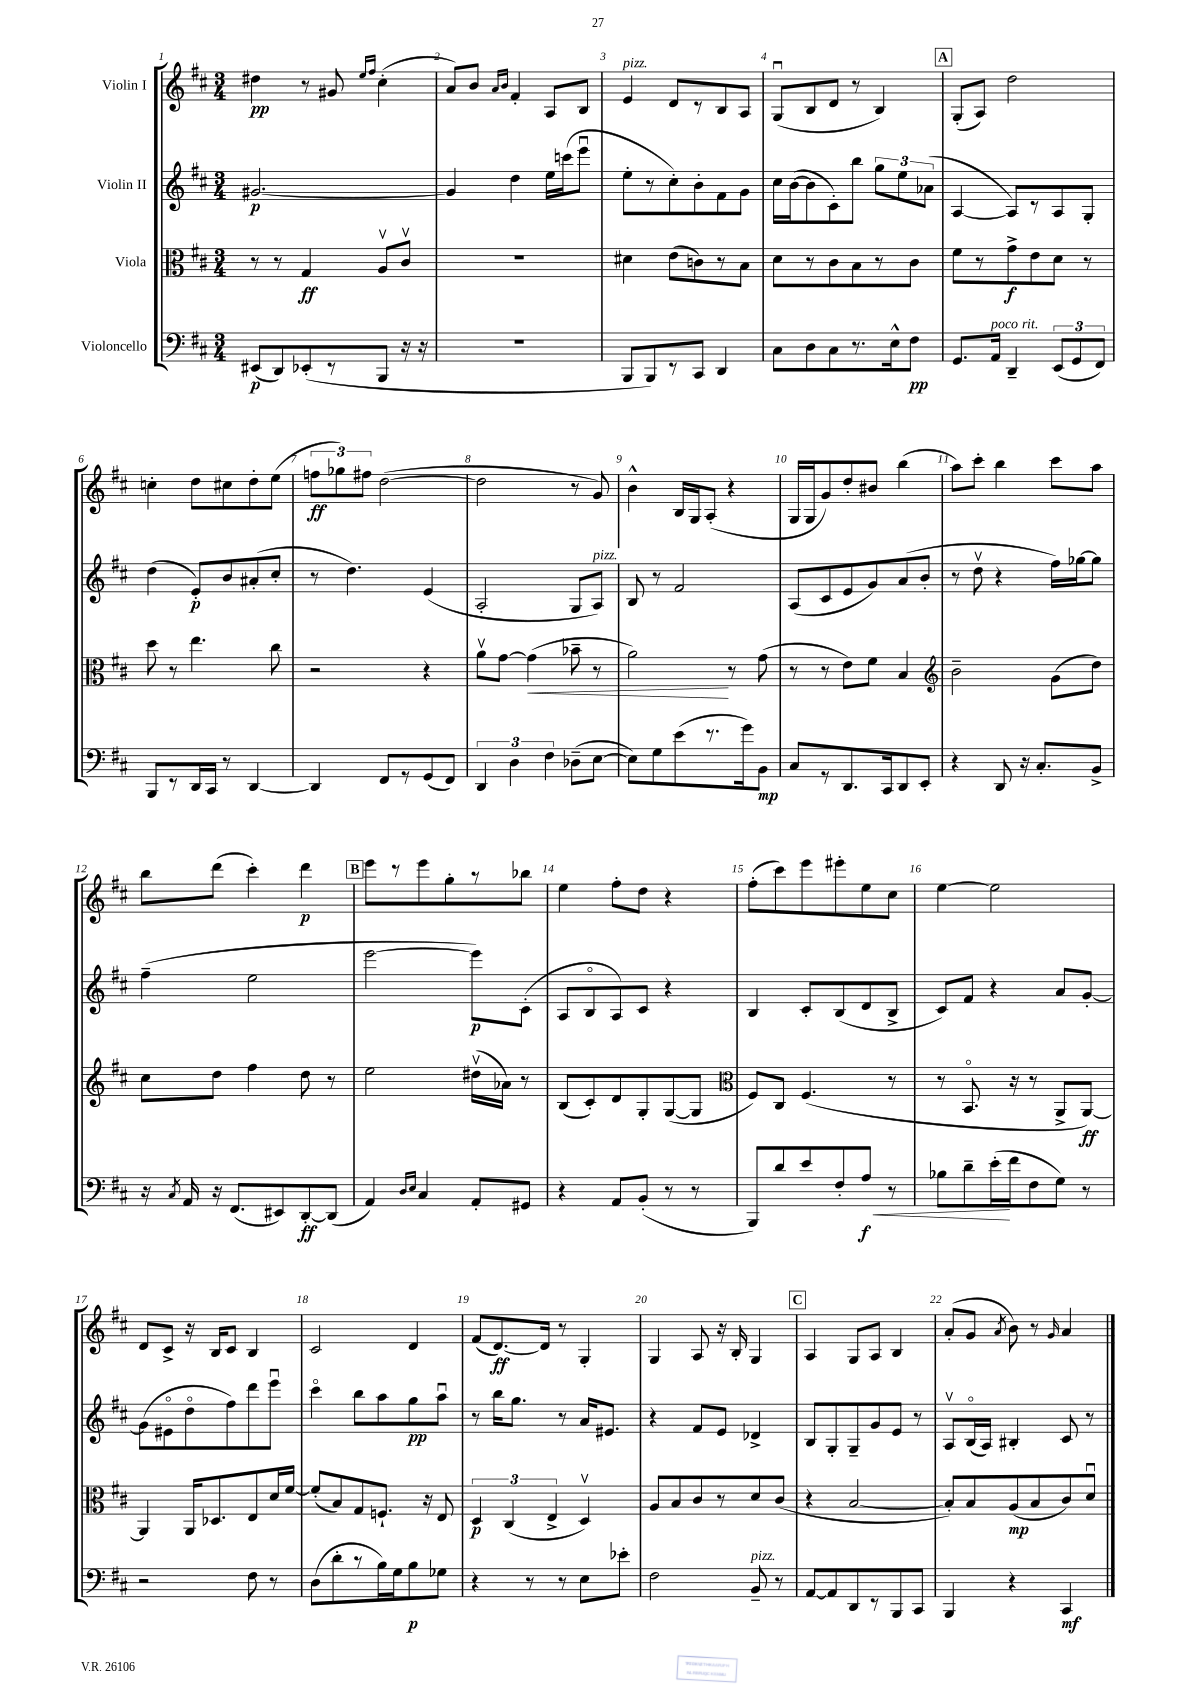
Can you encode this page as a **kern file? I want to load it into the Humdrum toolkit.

**kern	**kern	**kern	**kern
*staff4	*staff3	*staff2	*staff1
*clefF4	*clefC3	*clefG2	*clefG2
*k[f#c#]	*k[f#c#]	*k[f#c#]	*k[f#c#]
*M3/4	*M3/4	*M3/4	*M3/4
(8EE#	8r	[2.g#	4dd#
8DD)	8r	.	.
(8EE-'	4G	.	8r
8r	.	.	8g#
.	.	.	16qqee
.	.	.	16qqff#
8BBB	8Av	.	(4cc#'
16r	8c#v	.	.
16r	.	.	.
=	=	=	=
2.r	2.r	4g#]	8a)
.	.	.	8b
.	.	.	16qqa
.	.	.	16qqb
.	.	4dd	4f#'
.	.	16ee	8A
.	.	(16ccc	.
.	.	8eeeu	8B
=	=	=	=
8BBB	4d#	8ee'	4e
8BBB)	.	8r	.
8r	(8e	8cc#')	8d
8CC#	8c)	8b'	8r
4DD	8r	8f#	8B
.	8B	8g	8A
=	=	=	=
8C#	8d	16cc#	(8Gu
.	.	([16b	.
8D	8r	8b]	8B
8C#	8c#	8c#')	8d
8.r	8B	8bb	8r
.	8r	12gg	4B)
16E^^	.	.	.
.	.	12ee	.
8F#	8c#	.	.
.	.	(12a-	.
=	=	=	=
8.GG	8f#	[4A	(8G'
.	8r	.	8A)
16AA	.	.	.
4DD~	8g^	8A])	2dd
.	8e	8r	.
(12EE	8d	8A	.
12GG	.	.	.
.	8r	8G'	.
12FF#)	.	.	.
=	=	=	=
8BBB	8dd	(4dd	4cc'
8r	8r	.	.
16DD	4.ee	8e')	8dd
16CC#	.	.	.
8r	.	8b	8cc#
[4DD	.	(8a#'	8dd'
.	8cc#	8cc#'	(8ee
=	=	=	=
4DD]	2r	8r	12ff
.	.	.	12gg-)
.	.	4.dd)	.
.	.	.	12ff#
8FF#	.	.	([2dd
8r	.	.	.
(8GG	4r	(4e	.
8FF#)	.	.	.
=	=	=	=
6DD	8av	2A'	2dd]
.	[8g	.	.
6D	.	.	.
.	(4g]	.	.
6F#	.	.	.
(8D-~	8b-~	8G	8r
[8E	8r	8A)	8g)
=	=	=	=
8E])	2a)	8B	4b^^
8G	.	8r	.
(8e	.	2f#	16B
.	.	.	16G
8.r	.	.	(8A'
.	8r	.	4r
16g)	.	.	.
8BB	(8g	.	.
=	=	=	=
8C#	8r	(8A	16G
.	.	.	16G
8r	8r	8c#	8g)
8.DD	8e)	8e	8dd'
.	8f#	8g)	8b#
16CC#	.	.	.
8DD	4B	(8a	(4bb
8EE'	.	8b'	.
=	=	=	=
*	*clefG2	*	*
4r	2b~	8r	8aa)
.	.	8ddv	8ccc#'
8DD	.	4r	4bb
16r	.	.	.
8.C#'	.	.	.
.	(8g	16ff#)	8ccc#
.	.	[16gg-	.
8BB^	8dd)	8gg-]	8aa
=	=	=	=
16r	8cc#	(4ff#~	8bb
8qC#	.	.	.
16AA	.	.	.
16r	8dd	.	(8ddd
(8.FF#	.	.	.
.	4ff#	2ee	4ccc#')
8EE#)	.	.	.
[8DD'	8dd	.	4ddd
(8DD]	8r	.	.
=	=	=	=
4AA)	2ee	[2eee	8eee
.	.	.	8r
16qqD	.	.	.
16qqE	.	.	.
4C#	.	.	8eee
.	.	.	8gg'
8AA'	(16dd#v	8eee])	8r
.	16a-)	.	.
8GG#	8r	(8c#'	8bb-
=	=	=	=
4r	(8B	8A	4ee
.	8c#')	8Bo	.
8AA	8d	8A)	8ff#'
(8BB'	8G'	8c#	8dd
8r	([8G	4r	4r
8r	8G]	.	.
=	=	=	=
*	*clefC3	*	*
8BBB)	8F#)	4B	(8ff#'
8d	8C#	.	8ccc#)
8e	(4.F#	8c#'	8eee
8F#'	.	(8B	8eee#'
8A	.	8d	8ee
8r	8r	8B^	8cc#
=	=	=	=
8B-	8r	8c#)	[4ee
8d~	8.BBo	8f#	.
(16e'	.	4r	2ee]
16f#	16r	.	.
8F#	8r	.	.
8G)	8AA^	8a	.
8r	[8AA)	[8g'	.
=	=	=	=
2r	4AA]	(8g]	8d
.	.	8e#o	8c#^
.	16AA	8ddo	16r
.	8.D-	.	16B
.	.	8ff#)	8c#
8F#	8E	8ddd	4B
8r	16d	8eeeu	.
.	[16f#	.	.
=	=	=	=
(8D	(8f#']	4ccc#o	2c#
8d'	8B)	.	.
8r	8G	8bb	.
16B)	8.F`	8aa	.
16G	.	.	.
8B	.	8gg	4d
.	16r	.	.
8G-	8E	8aau	.
=	=	=	=
4r	6D	8r	(8f#
.	.	16bb	[8.d)
.	(6C#	.	.
.	.	8.gg	.
8r	.	.	.
.	.	.	16d]
.	6E^	.	.
8r	.	8r	8r
8E	4Dv)	16a	4G'
.	.	8.e#	.
8e-'	.	.	.
=	=	=	=
2F#	8A	4r	4G
.	8B	.	.
.	8c#	8f#	8A
.	8r	8e	16r
.	.	.	16B'
8BB~	8d	4d-^	4G
8r	(8c#	.	.
=	=	=	=
[8AA	4r	8B	4A
8AA]	.	8G'	.
8DD	[2B	8G~	8G
8r	.	8g	8A
8BBB	.	8e	4B
8CC#	.	8r	.
=	=	=	=
4BBB	8B'])	8Av	(8a'
.	8B	(16Bo	8g
.	.	16A)	.
.	.	.	8qa
4r	(8A	4B#'	8b)
.	8B	.	8r
.	.	.	16qqg
4CC#	8c#)	8c#	4a
.	8du	8r	.
==	==	==	==
*-	*-	*-	*-
